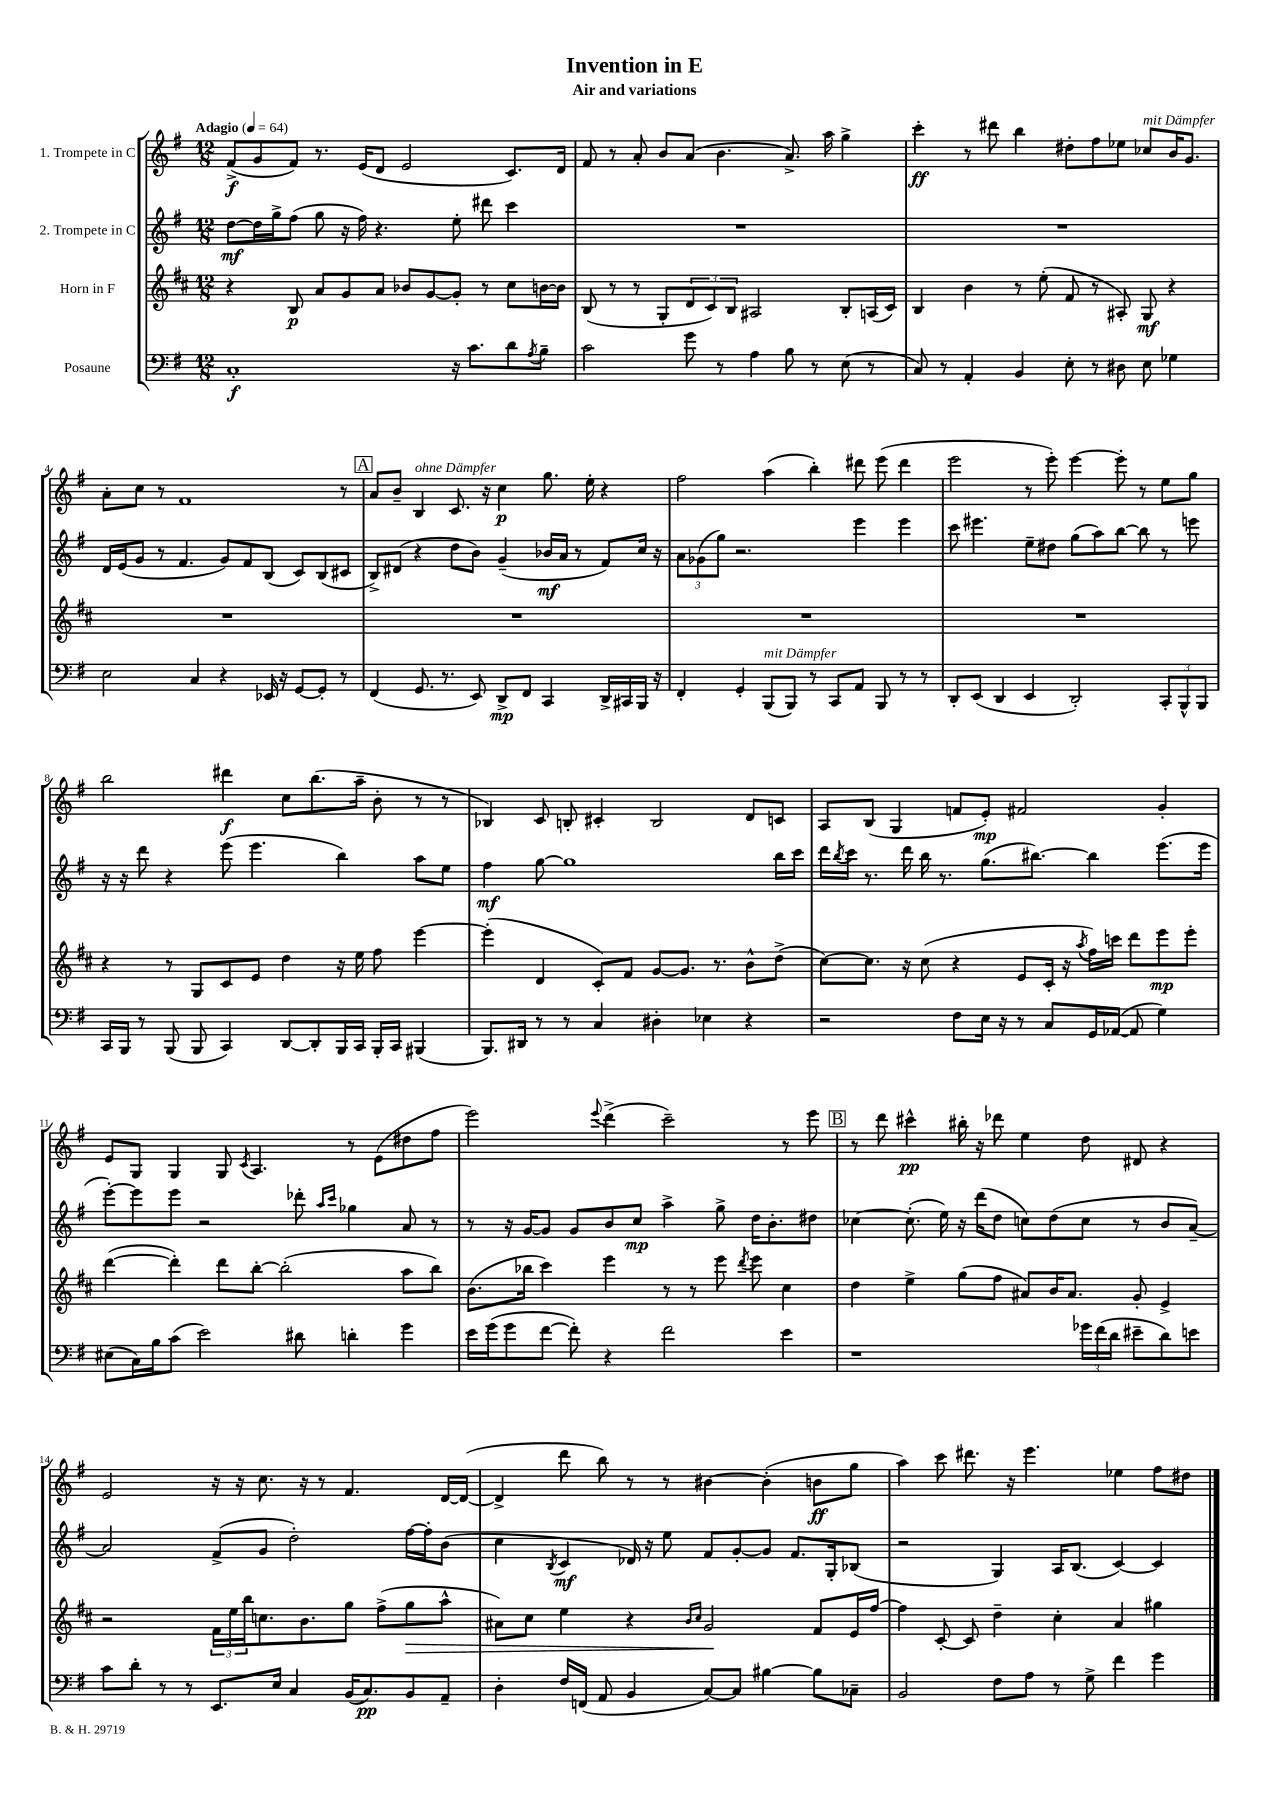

**kern	**kern	**kern	**kern
*staff4	*staff3	*staff2	*staff1
*clefF4	*clefG2	*clefG2	*clefG2
*k[f#]	*k[f#c#]	*k[f#]	*k[f#]
*M12/8	*M12/8	*M12/8	*M12/8
*MM64	*MM64	*MM64	*MM64
1C'	4r	[8dd\L	(8f#^/L
.	.	16dd\]L	8g/
.	.	16gg^\J	.
.	8B/	(8ff#\J	8f#/J)
.	8a/L	8gg\	8.r
.	8g/	16r	.
.	.	16ff#\)	(16e/LK
.	8a/J	4.r	8d/J
.	8b-/L	.	2e/
.	[8g/	.	.
16r	8g'/]J	8ee'\	.
8.c\L	.	.	.
.	8r	8ddd#\	.
8d\	8cc#\L	4ccc\	8.c/L)
8qA/	.	.	.
8B~\J	[16b\L	.	.
.	16b\]JJ	.	16d/Jk
=	=	=	=
2c\	(8B/	1.r	8f#/
.	8r	.	8r
.	8r	.	8a'/
.	8G'/L	.	8b/L
8g\	12d/	.	(8a/J
.	12c#/)	.	.
8r	.	.	4.b\
.	12B/J	.	.
4A\	2A#/	.	.
8B\	.	.	8.a^/)
8r	.	.	.
.	.	.	16aa\
(8E\	8B'/L	.	4gg^\
8r	(16A/L	.	.
.	16c#/JJ)	.	.
=	=	=	=
8C/)	4B/	1.r	4ccc'\
8r	.	.	.
4AA'/	4b\	.	8r
.	.	.	8ddd#\
4BB/	8r	.	4bb\
.	(8ee'\	.	.
8E'\	8f#/	.	8dd#'\L
8r	8r	.	8ff#\
8D#\	8A#'/)	.	8ee-\J
8E\	8G/	.	8cc-/L
4G-\	4r	.	16b/K
.	.	.	8.g/J
=	=	=	=
2E\	1.r	16d/LL	8a'\L
.	.	(16e/J	.
.	.	8g/J	8cc\J
.	.	8r	8r
.	.	4.f#/	1f#
4C/	.	.	.
4r	.	8g/L)	.
.	.	8f#/	.
16EE-/	.	(8B/J	.
16r	.	.	.
[8GG/L	.	8c/L)	.
8GG'/]J	.	(8B/	.
8r	.	8c#/J	8r
=	=	=	=
(4FF#/	1.r	8B^/L)	8a/L
.	.	(8d#/J	8b~/J
8.GG/	.	4r	4B/
8.r	.	.	.
.	.	8dd\L	8.c/
8EE/)	.	8b\J)	.
.	.	.	16r
8DD^/L	.	(4g~/	4cc\
8FF#/J	.	.	.
4CC/	.	16b-/LL	8.gg\
.	.	16a/JJ	.
.	.	8r	.
.	.	.	16ee'\
16DD^/LL	.	8f#/L)	4r
16CC#/	.	.	.
16BBB/JJ	.	16cc/Jk	.
16r	.	16r	.
=	=	=	=
4FF#'/	1.r	12a\L	2ff#\
.	.	(12g-\	.
.	.	12gg\J)	.
4GG'/	.	2.r	.
(8BBB/L	.	.	(4aa\
8BBB/J)	.	.	.
8r	.	.	4bb'\)
8CC/L	.	.	.
8AA/J	.	4eee\	8ddd#\
8BBB/	.	.	(8eee\
8r	.	4eee\	4ddd#\
8r	.	.	.
=	=	=	=
8DD'/L	1.r	8ccc\	2eee\
(8EE/J	.	4.eee#\	.
4DD/	.	.	.
4EE/	.	8ee~\L	8r
.	.	8dd#\J	8eee'\)
2DD'/)	.	(8gg\L	[4eee\
.	.	8aa\)	.
.	.	[8bb\J	8eee'\]
.	.	8bb\]	8r
12CC'/L	.	8r	8ee\L
12BBB^^/	.	.	.
.	.	8eee\	8gg\J
12BBB/J	.	.	.
=	=	=	=
16CC/LL	4r	16r	2bb\
16BBB/JJ	.	16r	.
8r	.	8ddd\	.
(8BBB/	8r	4r	.
8BBB/	8G/L	.	.
4CC/)	8c#/	(8eee\	4ddd#\
.	8e/J	4.eee\	.
[8DD/L	4dd\	.	8cc\L
8DD'/]	.	.	(8.bb\
16BBB/L	16r	4bb\)	.
16CC/JJ	16ee\	.	16aa~\Jk
16BBB'/LL	8ff#\	.	8b'\
16CC/JJ	.	.	.
(4BBB#/	[4eee\	8aa\L	8r
.	.	8ee\J	8r
=	=	=	=
8.BBB/L)	(4eee'\]	4ff#\	4B-/)
16DD#/Jk	.	.	.
8r	4d/	[8gg\	8c/
8r	.	1gg]	8B'/
4C/	8c#'/L)	.	4c#'/
.	8f#/J	.	.
4D#'\	[8g/L	.	2B/
.	8.g/]J	.	.
4E-\	.	.	.
.	8.r	.	.
4r	8b^^\L	.	8d/L
.	(8dd^\J	16bb\LL	8c/J
.	.	16ccc\JJ	.
=	=	=	=
2r	[8cc#\L)	16ddd\LL	8A/L
.	.	8qbb/	.
.	.	16ccc\JJ	.
.	8.cc#\]J	8.r	(8B/J
.	.	.	4G/
.	16r	16ddd\	.
.	(8cc#\	16bb\	.
.	.	8.r	.
8F#\L	4r	.	8f/L
16E\Jk	.	(8.gg\L	8e'/J)
16r	.	.	.
8r	8e/L	.	2f#/
.	.	[8.bb#\J)	.
8C/L	16c#'/Jk	.	.
.	16r	.	.
.	8qaa/	.	.
16GG/L	16ff#\LL)	4bb#\]	.
([16AA-/JJ	16ccc\JJ	.	.
8AA-/]	8ddd\L	.	.
4G\)	8eee\	(8.eee\L	4g'/
.	8eee'\J	.	.
.	.	16eee\Jk	.
=	=	=	=
(8E#\L	([4ddd\	[8eee'\L)	8e/L
16C\L)	.	8eee\]	8G/J
16B\J	.	.	.
(8c\J	4ddd'\])	8eee\J	4G/
2e\)	.	2r	.
.	8ddd\L	.	8G/
.	.	.	8qc/
.	[8bb'\J	.	4.A/
.	(2bb'\]	.	.
8d#\	.	8ddd-'\	.
.	.	16qqaa/LL	.
.	.	16qqccc/JJ	.
4d'\	.	4gg-\	8r
.	.	.	(8e\L
4g\	8aa\L	8a/	8dd#\
.	8bb\J)	8r	8ff#\J
=	=	=	=
16e\LL	(8.b\L	8r	2eee\)
(16g\J	.	.	.
8g\	.	16r	.
.	16bb-\Jk	[16g/LK	.
[8f#\J	4ccc#\)	8g/]J	.
8f#'\])	.	8g/L	.
.	.	.	8qqeee/
4r	4eee\	8b/	(4ddd^\
.	.	8cc/J	.
2f#\	8r	4aa^\	2ccc~\)
.	8r	.	.
.	8eee\	8gg^\	.
.	8qddd/	.	.
.	8eee\	16dd\LK	.
.	.	8.b'\	.
4e\	4cc#\	.	8r
.	.	8dd#\J	8eee\
=	=	=	=
1r	4dd\	[4cc-\	8r
.	.	.	8ddd\
.	4ee^\	(8.cc-'\]	4ccc#^^\
.	.	16ee\)	.
.	(8gg\L	16r	16bb#'\
.	.	(16ddd\LK	16r
.	8ff#\J	8dd\J	8ddd-\
.	8a#/L)	8cc\L)	4ee\
.	16b/K	(8dd\	.
.	8.a#/J	.	.
24g-\LL	.	8cc\J	8dd\
(24f#\	.	.	.
24d\JJ	.	.	.
8e#~\L	8g'/	8r	8d#/
8d\)	4e^/	8b/L	4r
8e\J	.	[8a~/J)	.
=	=	=	=
8c\L	2r	2a/]	2e/
8d'\J	.	.	.
8r	.	.	.
8r	.	.	.
8.EE/L	24f#\LL	(8f#^/L	16r
.	24ee\	.	.
.	.	.	16r
.	24bb\J	.	.
.	8.cc\	8g/J	8.cc\
16E/Jk	.	.	.
4C/	.	2dd'\)	.
.	8.b\	.	16r
.	.	.	8r
(16BB/LK	8gg\J	.	4.f#/
8.C/)	.	.	.
.	(8ff#^\L	.	.
8BB/	8gg\	[16ff#\LL	.
.	.	16ff#'\]J	.
8AA~/J	8aa^^\J	(8b\J	[16d/LL
.	.	.	(16d/_JJ
=	=	=	=
4D'\	8a#\L)	4cc\	4d^/]
.	8cc#\J	.	.
.	.	8qB/	.
16F#/LL	4ee\	4c/	8ddd\
(16FF/JJ	.	.	.
8AA/	.	.	8bb\)
4BB/	4r	16d-/)	8r
.	.	16r	.
.	.	8ee\	8r
.	16qqb/LL	.	.
.	16qqcc#/JJ	.	.
[8C/L)	2g/	8f#/L	[4b#\
8C/]J	.	[8g'/	.
[4B#\	.	8g/]J	(4b#'\]
.	.	8.f#/L	.
8B#\]L	8f#/L	.	8b\L
.	.	16G'/k	.
8C-~\J	16e/L	(8B-/J	8gg\J
.	[16ff#/JJ	.	.
=	=	=	=
2BB/	4ff#\]	2r	4aa\)
.	[8c#'/	.	8ccc\
.	8c#/]	.	8.ddd#\
8F#\L	4dd~\	4G/)	.
.	.	.	16r
8A\J	.	.	4.eee\
8r	4cc#'\	16A/LK	.
.	.	(8.B/J	.
8G^\	.	.	.
4f#\	4a/	[4c/)	4ee-\
4g\	4gg#\	4c/]	8ff#\L
.	.	.	8dd#\J
==	==	==	==
*-	*-	*-	*-
